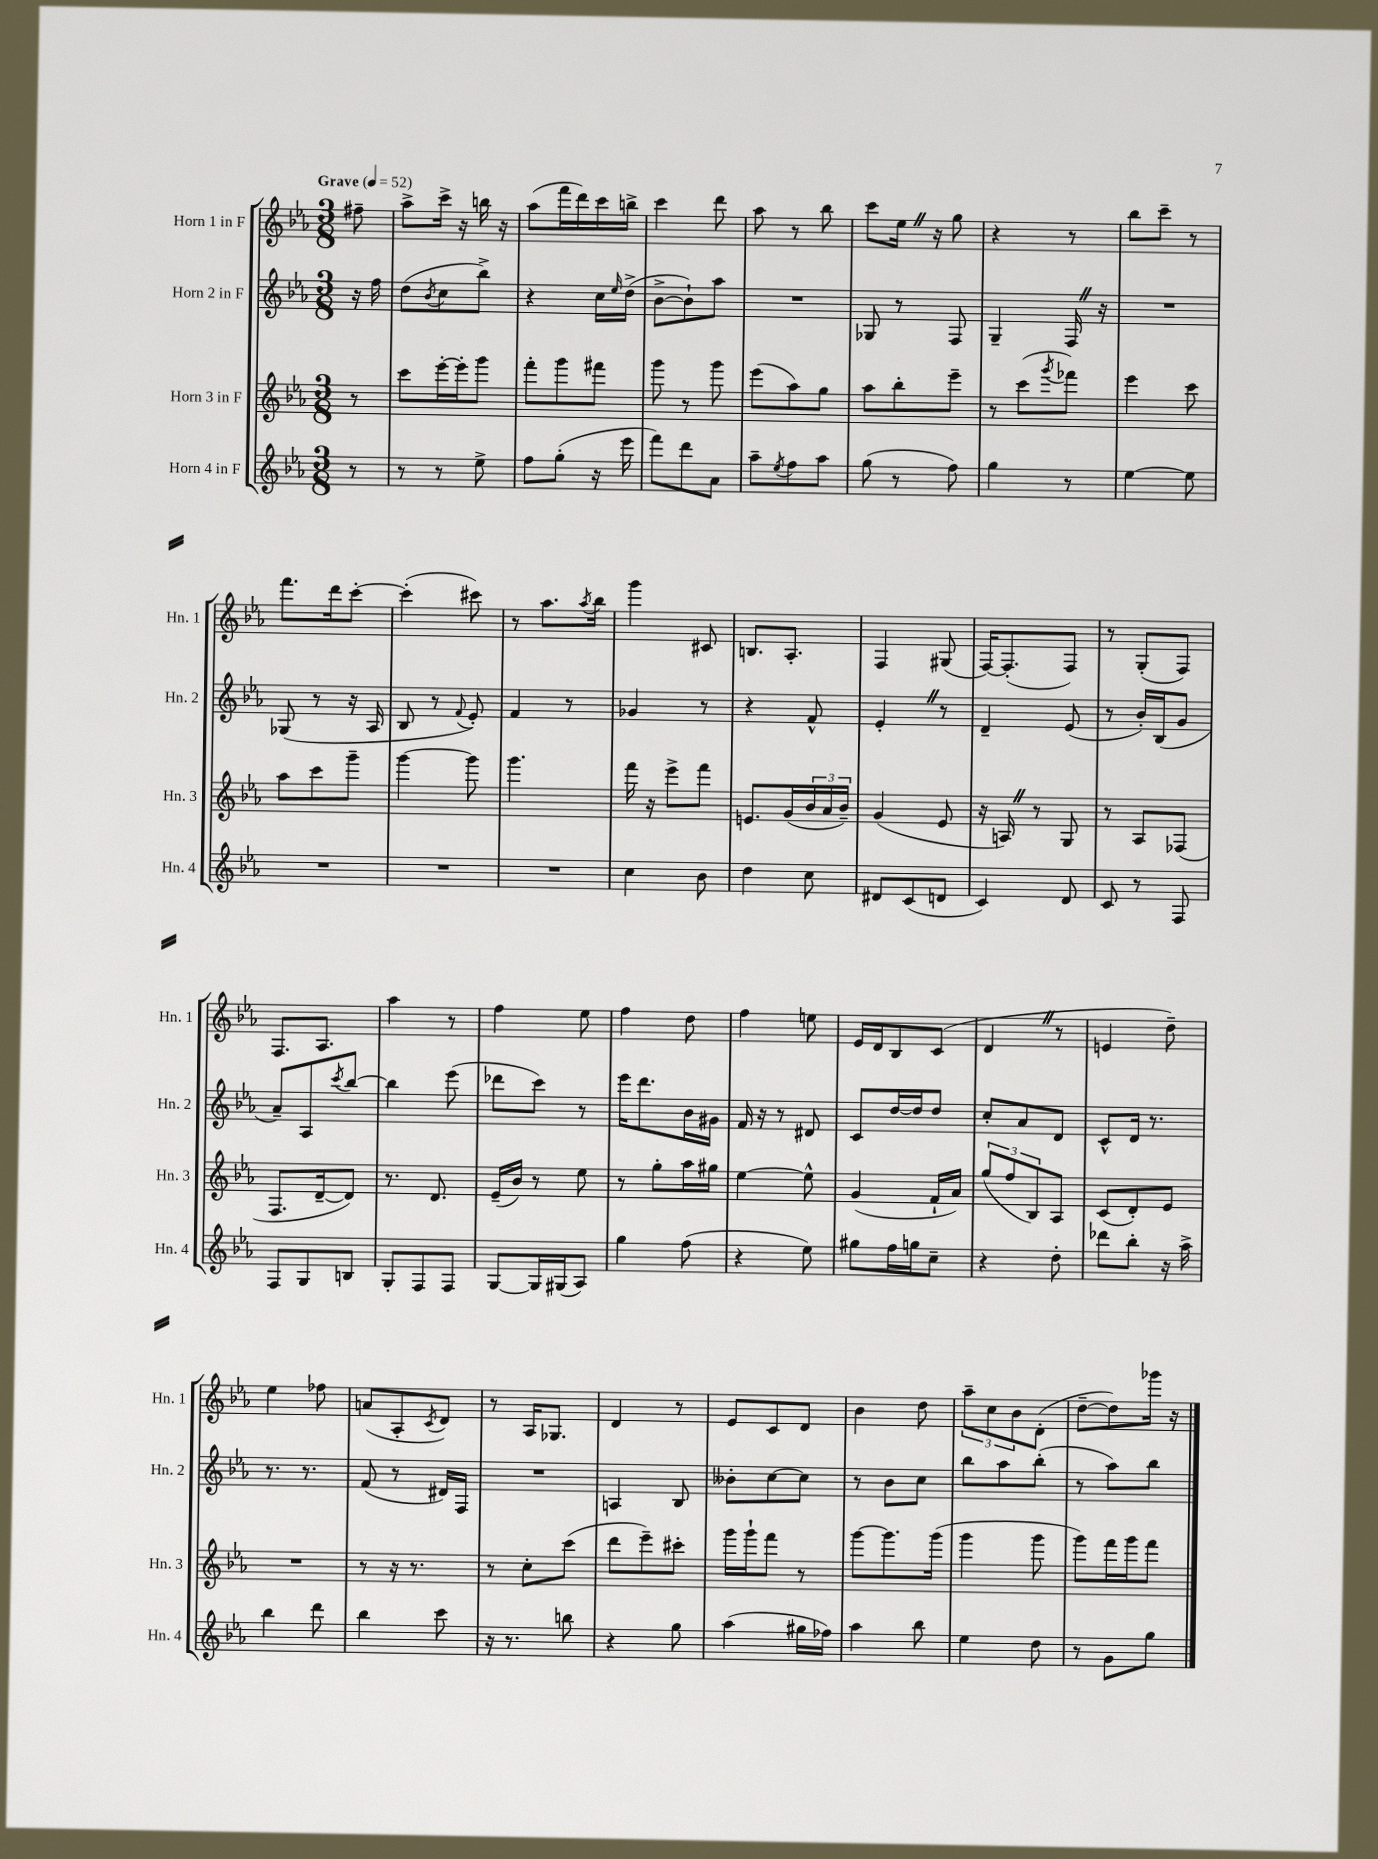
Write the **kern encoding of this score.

**kern	**kern	**kern	**kern
*part4	*part3	*part2	*part1
*staff4	*staff3	*staff2	*staff1
*I"Horn 4 in F	*I"Horn 3 in F	*I"Horn 2 in F	*I"Horn 1 in F
*I'Hn. 4	*I'Hn. 3	*I'Hn. 2	*I'Hn. 1
*clefG2	*clefG2	*clefG2	*clefG2
*k[b-e-a-]	*k[b-e-a-]	*k[b-e-a-]	*k[b-e-a-]
*M3/8	*M3/8	*M3/8	*M3/8
*MM52	*MM52	*MM52	*MM52
=	=	=	=
!	!	!	!LO:TX:a:B:t=Grave
8r	8r	16r	8ff#X~\
.	.	16ff\	.
=1	=1	=1	=1
8r	8ccc\L	(8dd\L	8aa-^\L
.	.	8qb-/	.
8r	[16eee-'\L	8cc\	16ccc^\Jk
.	16eee-'\J]	.	16r
8ee-^\	8ggg\J	8bb-^\J)	16bbn\
.	.	.	16r
=2	=2	=2	=2
8ff\L	8fff'\L	4r	(8aa-\L
(8gg'\J	8ggg\	.	16fff\L
.	.	.	16ddd\)
16r	8fff#X\J	16cc\LL	16ccc\
.	.	16qqee-/	.
16eee-\	.	(16dd^\JJ	16bbn^\JJ
=3	=3	=3	=3
8fff\L)	8ggg\	[8b-^\L	4ccc\
8ddd\	8r	8b-`\])	.
8a-\J	8ggg\	8aa-\J	8ddd\
=4	=4	=4	=4
8aa-~\L	(8eee-\L	4.r	8aa-\
8qee-/	.	.	.
8ff\	8aa-\)	.	8r
8aa-\J	8gg\J	.	8bb-\
=5	=5	=5	=5
(8gg\	8aa-\L	8G-X/	8ccc\L
8r	8bb-'\	8r	16ee-Z\Jk
.	.	.	16r
8ff\)	8eee-~\J	8F/	8gg\
=6	=6	=6	=6
4gg\	8r	4G~/	4r
.	(8ccc\L	.	.
.	8qggg/	.	.
8r	8fff-X\J)	16FZ/	8r
.	.	16r	.
=7	=7	=7	=7
[4ee-\	4eee-\	4.r	8bb-\L
.	.	.	8ccc~\J
8ee-\]	8ccc\	.	8r
!!LO:LB:g=z
=8	=8	=8	=8
4.r	8aa-\L	(8G-X/	8.fff\L
.	8ccc\	8r	.
.	.	.	16ddd\k
.	8ggg~\J	16r	[8ccc'\J
.	.	16A-/	.
=9	=9	=9	=9
4.r	[4ggg\	8B-/	(4ccc'\]
.	.	8r	.
.	.	8qqf/	.
.	8ggg\]	8e-'/)	8ccc#X\)
=10	=10	=10	=10
4.r	4.ggg\	4f/	8r
.	.	.	8.aa-\L
.	.	8r	.
.	.	.	8qaa-/
.	.	.	16bb-\Jk
=11	=11	=11	=11
4cc\	16fff\	4g-X/	4ggg\
.	16r	.	.
.	8eee-^\L	.	.
8b-\	8fff\J	8r	8c#X/
=12	=12	=12	=12
4dd\	8.en/L	4r	8.Bn/L
.	(16g/L	.	8.A-'/J
8cc\	24b-/	8f^^/	.
.	24a-/	.	.
.	24b-~/JJ)	.	.
=13	=13	=13	=13
8d#X/L	(4g/	4e-'Z/	4F/
(8c/	.	.	.
8dn/J	8e-/	8r	(8G#X/
=14	=14	=14	=14
4c/)	16r	4d~/	[16F/KL)
.	16AnZ/)	.	(8.F'/]
.	8r	.	.
8d/	8G/	(8e-/	8F/J)
=15	=15	=15	=15
8c/	8r	8r	8r
8r	8A-/L	16b-'/LL)	(8G'/L
.	.	(16B-/J	.
8F/	(8F-X/J	8g/J	8F/J)
!!LO:LB:g=z
=16	=16	=16	=16
8F/L	8.F/L	8a-~/L)	8.F/L
8G/	.	8A-/	.
.	[16d~/k	.	8.A-/J
.	.	8qccc/	.
8Bn/J	8d/J])	[8bb-/J	.
=17	=17	=17	=17
8G'/L	8.r	4bb-\]	4aa-\
8F/	.	.	.
.	8.d/	.	.
8F/J	.	(8eee-\	8r
=18	=18	=18	=18
[8G/L	(16e-~/LL	8ddd-X\L	4ff\
.	16b-/JJ)	.	.
16G/L]	8r	8ccc\J)	.
(16G#X/J	.	.	.
8A-/J)	8ee-\	8r	8ee-\
=19	=19	=19	=19
4gg\	8r	16eee-\KL	4ff\
.	.	8.ddd\	.
.	8gg'\L	.	.
(8ff\	16aa-\L	16b-\L	8dd\
.	16gg#X\JJ	16g#X\JJ	.
=20	=20	=20	=20
4r	[4ee-\	16f/	4ff\
.	.	16r	.
.	.	8r	.
8ee-\)	8ee-^^\]	8d#X/	8een\
=21	=21	=21	=21
8gg#X\L	(4g/	8c/L	16e-/LL
.	.	.	16d/J
16ff\L	.	[16dd/L	8B-/
16ggn\J	.	16dd/J]	.
8cc~\J	16f`/LL	8dd/J	(8c/J
.	16a-/JJ)	.	.
=22	=22	=22	=22
4r	(12gg/L	8cc'/L	4dZ/
.	12ff/	.	.
.	.	8a-/	.
.	12B-/)	.	.
8dd'\	8A-/J	8d/J	8r
=23	=23	=23	=23
8ddd-X\L	(8c/L	8c^^/L	4en/
8bb-'\J	8d'/)	16d/Jk	.
.	.	8.r	.
16r	8e-/J	.	8dd~\)
16aa-^\	.	.	.
!!LO:LB:g=z
=24	=24	=24	=24
4bb-\	4.r	8.r	4ee-\
.	.	8.r	.
8ddd\	.	.	8ff-X\
=25	=25	=25	=25
4bb-\	8r	(8f/	(8an/L
.	16r	8r	8A-'/
.	8.r	.	.
.	.	.	8qc/
8ccc\	.	16d#X/LL)	8d/J)
.	.	16F/JJ	.
=26	=26	=26	=26
16r	8r	4.r	8r
8.r	.	.	.
.	8cc'\L	.	16A-/KL
.	.	.	8.G-X/J
8bbn\	(8ccc\J	.	.
=27	=27	=27	=27
4r	8ddd\L	4An/	4d/
.	8eee-~\)	.	.
8gg\	8ccc#X'\J	8B-/	8r
=28	=28	=28	=28
(4aa-\	16ggg\LL	8b--X'\L	8e-/L
.	16ggg`\J	.	.
.	8fff\J	[8cc\	8c/
16gg#X\LL	8r	8cc\J]	8d/J
16ff-X\JJ)	.	.	.
=29	=29	=29	=29
4aa-\	[8ggg\L	8r	4b-\
.	8.ggg\]	8b-\L	.
8bb-\	.	8cc\J	8dd\
.	(16ggg\Jk	.	.
=30	=30	=30	=30
4ee-\	4ggg\	8bb-\L	12aa-~\L
.	.	.	12cc\
.	.	8aa-\	.
.	.	.	12b-\
8dd\	8ggg\	(8bb-'\J	(8d'\J
=31	=31	=31	=31
8r	8ggg\L)	8r	[8dd~\L
8g\L	16fff\L	8aa-\L)	8dd\])
.	16ggg\J	.	.
8gg\J	8fff\J	8bb-\J	16ggg-X\Jk
.	.	.	16r
==	==	==	==
*-	*-	*-	*-
